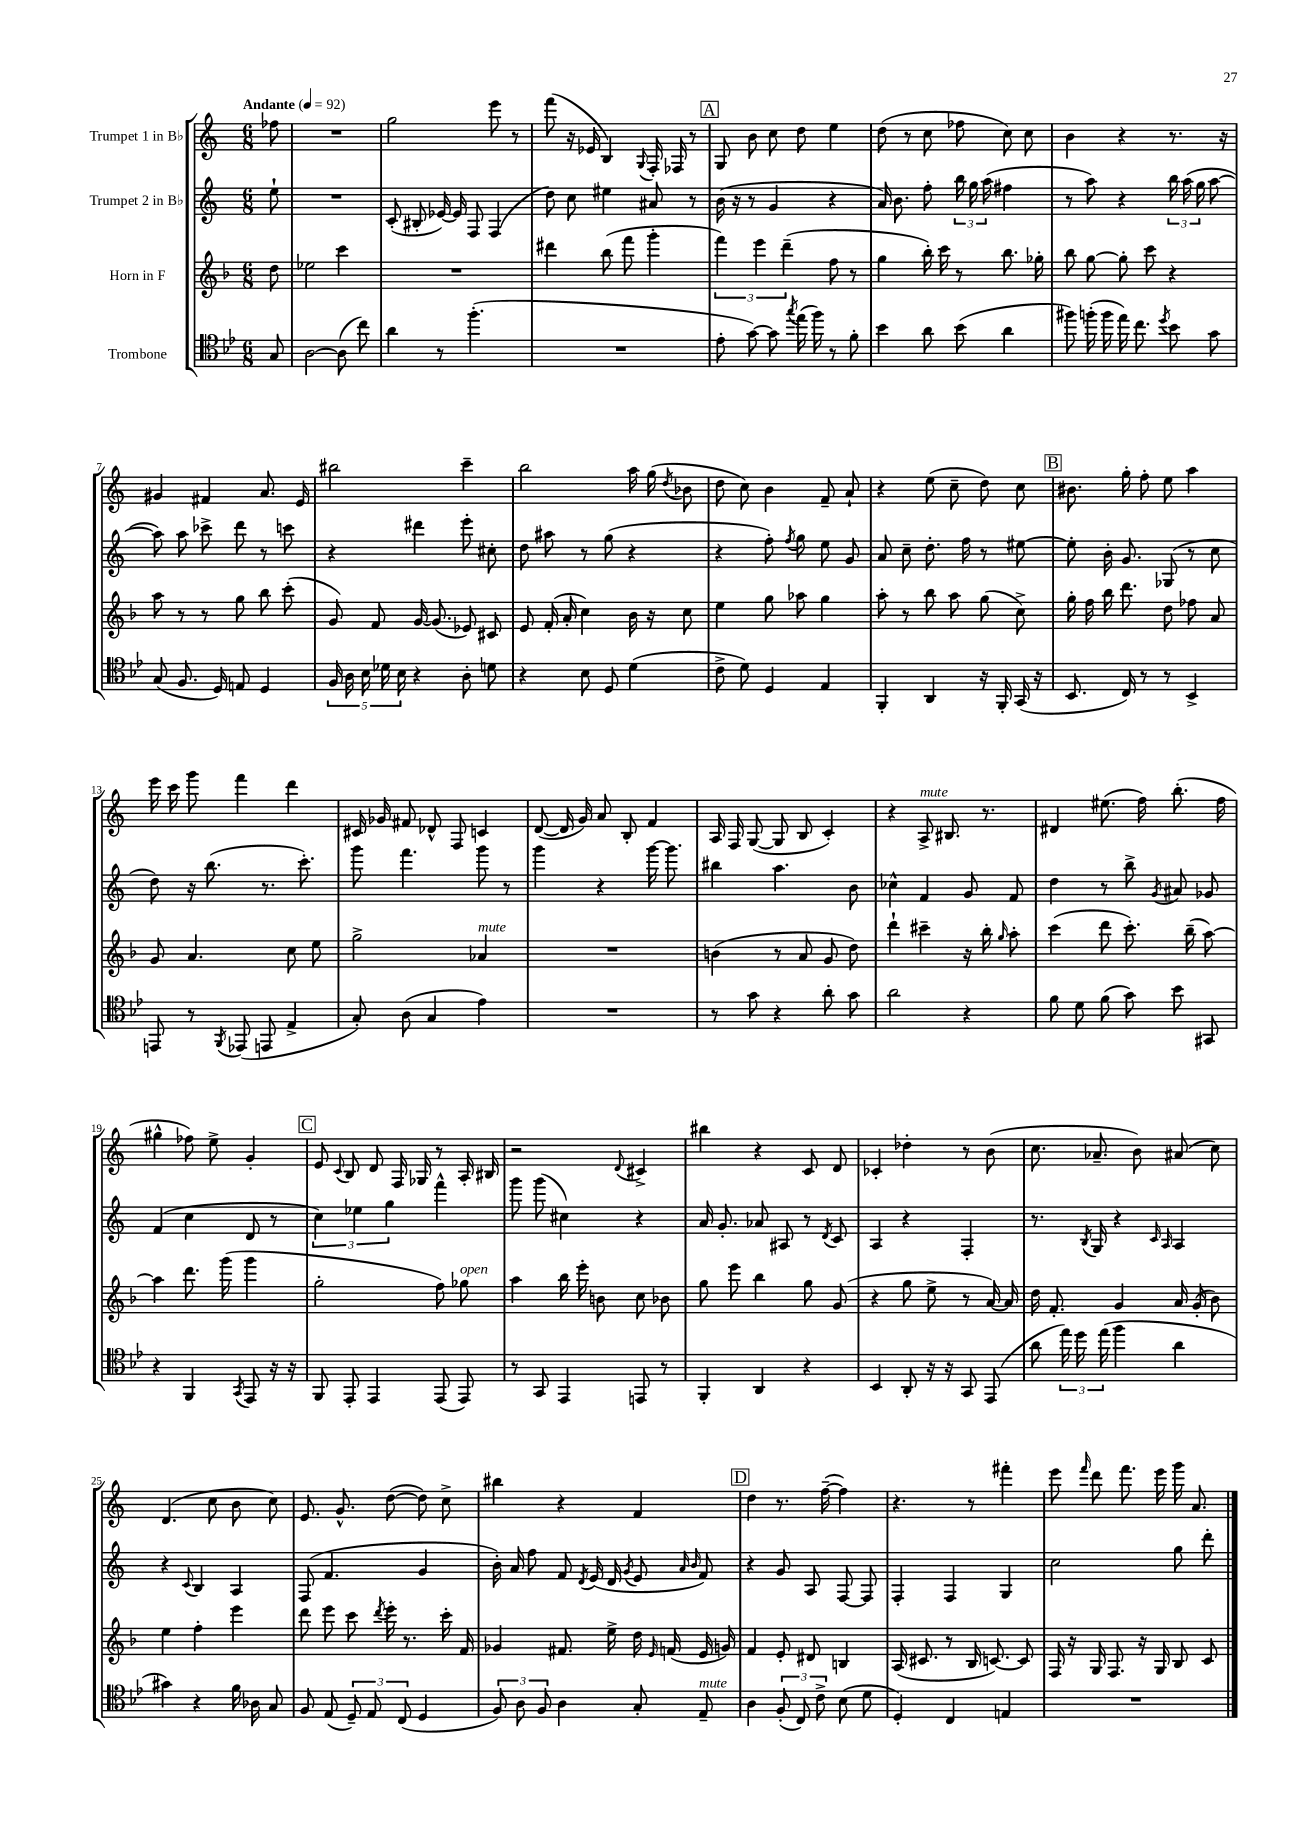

**kern	**kern	**kern	**kern
*part4	*part3	*part2	*part1
*staff4	*staff3	*staff2	*staff1
*I"Trombone	*I"Horn in F	*I"Trumpet 2 in B♭	*I"Trumpet 1 in B♭
*clefC4	*clefG2	*clefG2	*clefG2
*k[b-e-]	*k[b-]	*k[]	*k[]
*M6/8	*M6/8	*M6/8	*M6/8
*MM92	*MM92	*MM92	*MM92
=	=	=	=
!	!	!	!LO:TX:a:B:t=Andante
8G/	8dd\	8ee`\	8ff-X\
=1	=1	=1	=1
[2A\	2ee-X\	2.r	2.r
(8A\]	4ccc\	.	.
8cc\)	.	.	.
=2	=2	=2	=2
4a\	2.r	(8c'/	2gg\
.	.	8B#X'/	.
8r	.	[16e-X/)	.
.	.	16e-/]	.
(4.ff'\	.	8F/	.
.	.	(4F/	8eee\
.	.	.	8r
=3	=3	=3	=3
2.r	4ddd#X\	8dd\)	(8fff\
.	.	8cc\	16r
.	.	.	16e-X/
.	(8bb-\	4ee#X\	4B/)
.	8fff\	.	.
.	.	.	8qqG/
.	4ggg'\	8a#X/	16F'/
.	.	.	16F-X/
.	.	8r	8r
!!LO:REH:place=s1:t=A
=4	=4	=4	=4
8e-'\	6fff\)	(16b\	8G/
.	.	16r	.
[8g\)	.	8r	8b\
.	6eee\	.	.
8g\]	.	4g/	8cc\
.	(6ddd~\	.	.
8qgg/	.	.	.
(16ee-\	.	.	8dd\
16ff\)	.	.	.
8r	8ff\	4r	4ee\
8f'\	8r	.	.
=5	=5	=5	=5
4b-\	4gg\	16a/)	(8dd\
.	.	8.b\	.
.	.	.	8r
8a\	16bb-'\)	8ff'\	8cc\
.	16ccc\	.	.
(8b-\	8r	24bb\	8ff-X\
.	.	24gg\	.
.	.	(24aa\	.
4a\	8.bb-\	4ff#X\	8cc\)
.	.	.	8cc\
.	16gg-X'\	.	.
=6	=6	=6	=6
8ff#X\)	8bb-\	8r	4b\
(16ffn'\	[8gg\	8aa\)	.
16ff\	.	.	.
16ee-\)	8gg'\]	4r	4r
8.cc\	.	.	.
.	8ccc\	.	.
8qdd/	.	.	.
8b-\	4r	24bb\	8.r
.	.	(24aa\	.
.	.	24gg\	.
8g\	.	[8aa\	.
.	.	.	16r
!!LO:LB:g=z
=7	=7	=7	=7
(8G/	8aa\	8aa\])	4g#X/
8.F/	8r	8aa\	.
.	8r	8ccc-X^\	4f#X/
16D/)	.	.	.
8En/	8gg\	8ddd\	.
4D/	8bb-\	8r	8.a/
.	(8ccc'\	8cccn\	.
.	.	.	16e/
=8	=8	=8	=8
20F/	8g/)	4r	2bb#X\
20A\	.	.	.
20B-\	.	.	.
.	8f/	.	.
20d-X\	.	.	.
20B-\	.	.	.
4r	[16g/	4ddd#X\	.
.	(8.g/]	.	.
8A'\	8e-X/)	8eee'\	4ccc~\
8dn\	8c#X/	8cc#X'\	.
=9	=9	=9	=9
4r	8e/	8dd\	2bb\
.	(16f'/	8aa#X\	.
.	16a'/	.	.
8B-\	4cc\)	8r	.
8D/	.	(8gg\	.
(4d\	16b-\	4r	16aa\
.	16r	.	(16gg\
.	.	.	8qdd/
.	8cc\	.	8b-X\
=10	=10	=10	=10
8c^\	4ee\	4r	8dd\
8d\)	.	.	8cc\)
4D/	8gg\	8ff'\)	4b\
.	.	8qff/	.
.	8aa-X\	8gg\	.
4E-/	4gg\	8ee\	8f~/
.	.	8g/	8a`/
=11	=11	=11	=11
4FF'/	8aa'\	8a/	4r
.	8r	8cc~\	.
4AA/	8bb-\	8.dd'\	(8ee\
.	8aa\	.	8cc~\
.	.	16ff\	.
16r	(8gg\	8r	8dd\)
16FF'/	.	.	.
(16GG/	8cc^\)	[8ee#X\	8cc\
16r	.	.	.
!!LO:REH:place=s1:t=B
=12	=12	=12	=12
8.BB-/	16gg'\	8ee#'\]	8.b#X\
.	16ff\	.	.
.	16bb-\	16b'\	.
16C/)	8.ddd\	8.g/	16gg'\
8r	.	.	8ff'\
8r	8dd\	(8G-X/	8ee\
4BB-^/	8ff-X\	8r	4aa\
.	8a/	8cc\	.
!!LO:LB:g=z
=13	=13	=13	=13
8EEn/	8g/	8dd\)	16eee\
.	.	.	16ccc\
8r	4.a/	16r	8ggg\
.	.	(8.bb\	.
8qFF/	.	.	.
(8EE-X/	.	.	4fff\
8EEn/	.	8.r	.
4E-^/	8cc\	.	4ddd\
.	.	8.ccc'\)	.
.	8ee\	.	.
=14	=14	=14	=14
8G'/)	2gg^\	8ggg\	16c#X/
.	.	.	16g-X/
(8A\	.	4.fff\	8f#X/
4G/	.	.	8d-X^^/
.	.	.	8F/
!	!LO:TX:a:i:t=mute	!	!
4e-\)	4a-X/	8ggg\	4cn/
.	.	8r	.
=15	=15	=15	=15
2.r	2.r	4ggg\	([8d/
.	.	.	16d/]
.	.	.	16g/)
.	.	4r	8a/
.	.	.	8B'/
.	.	[16ggg\	4f/
.	.	8.ggg\]	.
=16	=16	=16	=16
8r	(4bn\	4bb#X\	16A/
.	.	.	16F/
8g\	.	.	([8G/
4r	8r	4.aa\	8G/]
.	8a/	.	8B/
8a'\	8g/	.	4c'/)
8g\	8dd\)	8b\	.
=17	=17	=17	=17
2a\	4ddd`\	4cc-X^^\	4r
!	!	!	!LO:TX:a:i:t=mute
.	4ccc#X~\	4f/	8A^/
.	.	.	8.B#X/
4r	16r	8g/	.
.	16bb-'\	.	8.r
.	16qqgg/	.	.
.	8aa'\	8f/	.
=18	=18	=18	=18
8f\	(4ccc\	4dd\	4d#X/
8d\	.	.	.
(8f\	8ddd\	8r	(8.ee#X\
8g\)	8.ccc'\)	8bb^\	.
.	.	.	16ff\)
.	.	8qg/	.
8b-\	.	8a#X/	(8.bb'\
.	(16bb-~\	.	.
8GG#X/	[8aa\)	8g-X/	.
.	.	.	16ff\
!!LO:LB:g=z
=19	=19	=19	=19
4r	4aa\]	(4f/	4gg#X^^\
4FF/	8.ddd\	4cc\	8ff-X\)
.	.	.	8ee^\
.	(16ggg\	.	.
8qGG/	.	.	.
8EE-/	4ggg\	8d/	4g'/
16r	.	8r	.
16r	.	.	.
!!LO:REH:place=s1:t=C
=20	=20	=20	=20
8FF/	2gg'\	6cc\)	8e/
.	.	.	8qqc/
8EE-'/	.	.	8B/
.	.	6ee-X\	.
4EE-/	.	.	8d/
.	.	6gg\	.
.	.	.	16F/
.	.	.	16G-X/
(8EE-/	8ff\)	4fff^^\	8r
!	!LO:TX:a:i:t=open	!	!
8EE-/)	8gg-X\	.	16A'/
.	.	.	16B#X/
=21	=21	=21	=21
8r	4aa\	8ggg\	2r
8GG/	.	(8ggg\	.
4EE-/	16bb-\	4cc#X\)	.
.	16eee'\	.	.
.	8bn\	.	.
.	.	.	8qqd/
8EEn/	8cc\	4r	4c#X^/
8r	8b-X\	.	.
=22	=22	=22	=22
4FF'/	8gg\	16a/	4bb#X\
.	.	8.g'/	.
.	8eee\	.	.
4AA/	4bb-\	8a-X/	4r
.	.	8A#X/	.
4r	8gg\	8r	8c/
.	.	8qd/	.
.	(8g/	8c/	8d/
=23	=23	=23	=23
4BB-/	4r	4A/	4c-X'/
8AA'/	8gg\	4r	4dd-X'\
16r	8ee^\	.	.
16r	.	.	.
8GG/	8r	4F'/	8r
(8EE-/	[16a/)	.	(8b\
.	16a/]	.	.
=24	=24	=24	=24
8a\	16dd\	8.r	8.cc\
.	8.f'/	.	.
24ee-\)	.	.	.
24dd\	.	.	.
.	.	8qB/	.
.	.	16G/	8.a-X~/
(24ee-\	.	.	.
4ff\	4g/	4r	.
.	.	.	8b\)
.	.	16qqc/	.
.	.	16qqA/	.
4a\	16a/	4A/	(8a#X/
.	(16g'/	.	.
.	8b-\)	.	8cc\)
!!LO:LB:g=z
=25	=25	=25	=25
4g#X\)	4ee\	4r	(4.d/
.	.	8qqc/	.
4r	4ff'\	4B/	.
.	.	.	8cc\
16f\	4eee\	4A/	8b\
16A-X\	.	.	.
8G/	.	.	8cc\)
=26	=26	=26	=26
8F/	8ddd\	(8F/	8.e/
(8E-/	8eee\	4.f/	.
.	.	.	8.g^^/
12D~/)	8ccc\	.	.
12E-/	.	.	.
.	8qddd/	.	.
.	16eee'\	.	([8dd\
(12C/	.	.	.
.	8.r	.	.
4D/	.	4g/	8dd\])
.	16ccc'\	.	8cc^\
.	16f/	.	.
=27	=27	=27	=27
12F/)	4g-X/	16b'\)	4bb#X\
.	.	16a/	.
12A\	.	.	.
.	.	8ff\	.
12F/	.	.	.
4A\	8.f#X/	8f/	4r
.	.	8qd/	.
.	.	(16e/	.
.	16ee^\	16d/	.
.	.	8qg/	.
8G'/	16dd\	8e/	4f/
.	16qqe/	.	.
.	(16fn/	.	.
.	.	16qqa/	.
.	.	16qqb/	.
!LO:TX:a:i:t=mute	!	!	!
8E-~/	16e/	8f/)	.
.	16gn/)	.	.
!!LO:REH:place=s1:t=D
=28	=28	=28	=28
4A\	4f/	4r	4dd\
(12F'/	8e'/	8g/	8.r
12C/)	.	.	.
.	8d#X/	8A/	.
12c^\	.	.	.
.	.	.	([16ff~\
(8B-\	4Bn/	[8F/	4ff\])
8d\	.	8F/]	.
=29	=29	=29	=29
4D'/)	(16A/	4F'/	4.r
.	8.c#X/	.	.
4C/	8r	4F/	.
.	16B-/	.	8r
.	[8.cn/)	.	.
4En/	.	4G/	4fff#X'\
.	8c/]	.	.
=30	=30	=30	=30
2.r	16F/	2cc\	8eee\
.	16r	.	.
.	.	.	16qqfff/
.	16G/	.	8ddd\
.	8.F/	.	.
.	.	.	8.fff\
.	16r	.	.
.	16G/	.	16eee\
.	8B-/	8gg\	16ggg\
.	.	.	8.a/
.	8c/	8ddd'\	.
==	==	==	==
*-	*-	*-	*-
